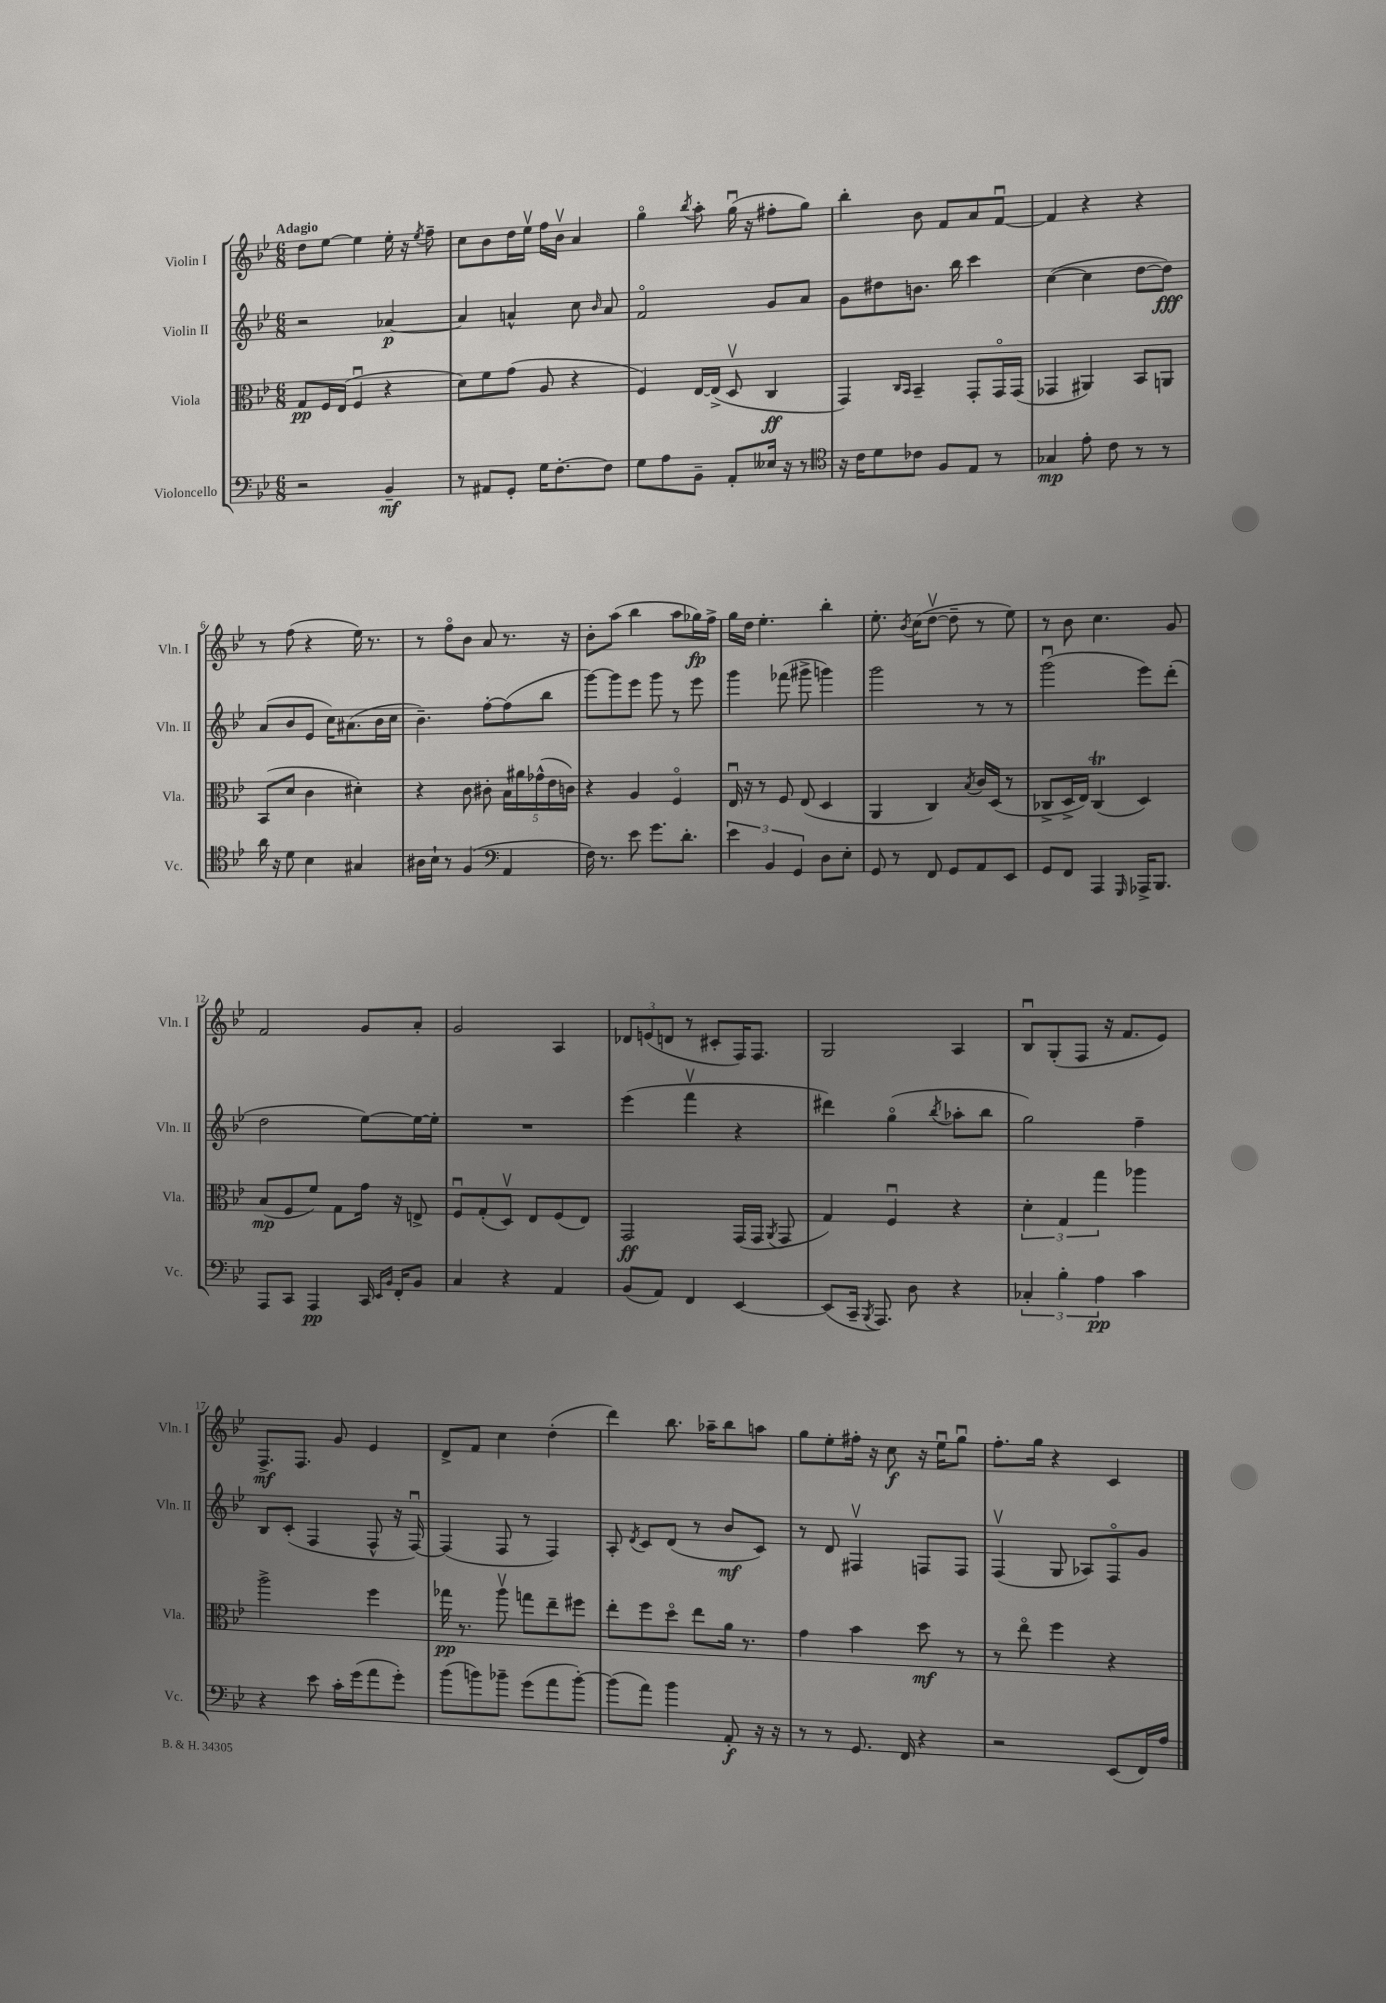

**kern	**dynam	**kern	**dynam	**kern	**dynam	**kern	**dynam
*part4	*part4	*part3	*part3	*part2	*part2	*part1	*part1
*staff4	*staff4	*staff3	*staff3	*staff2	*staff2	*staff1	*staff1
*I"Violoncello	*	*I"Viola	*	*I"Violin II	*	*I"Violin I	*
*I'Vc.	*	*I'Vla.	*	*I'Vln. II	*	*I'Vln. I	*
*clefF4	*	*clefC3	*	*clefG2	*	*clefG2	*
*k[b-e-]	*	*k[b-e-]	*	*k[b-e-]	*	*k[b-e-]	*
*M6/8	*	*M6/8	*	*M6/8	*	*M6/8	*
=1	=1	=1	=1	=1	=1	=1	=1
!	!	!	!	!	!	!LO:TX:a:B:t=Adagio	!
2r	.	8G/L	pp	2r	.	8dd\L	.
.	.	16F/L	.	.	.	[8ee-\J	.
.	.	(16E-/JJ	.	.	.	.	.
.	.	4Fu/	.	.	.	4ee-\]	.
4BB-~/	mf	4r	.	[4a-X/	p	16ee-'\	.
.	.	.	.	.	.	16r	.
.	.	.	.	.	.	8qee-/	.
.	.	.	.	.	.	8ff~\	.
=2	=2	=2	=2	=2	=2	=2	=2
8r	.	8d\L)	.	4a-/]	.	8cc\L	.
8AA#X/L	.	8f\	.	.	.	8b-\	.
8GG'/J	.	(8g\J	.	4an^^/	.	16dd\L	.
.	.	.	.	.	.	16ee-v\JJ	.
16G\KL	.	8A/	.	.	.	16ff\LL	.
[8.F'\	.	.	.	.	.	16b-v\JJ	.
.	.	4r	.	8cc\	.	4a/	.
.	.	.	.	16qqb-/	.	.	.
8F\J]	.	.	.	8a/	.	.	.
=3	=3	=3	=3	=3	=3	=3	=3
8G\L	.	4F/)	.	2f/	.	4gg\	.
8A\	.	.	.	.	.	.	.
.	.	.	.	.	.	8qbb-/	.
8BB-~\J	.	[16E-/LL	.	.	.	8aa'\	.
.	.	(16E-^/JJ]	.	.	.	.	.
8AA'/L	.	8Dv/	.	.	.	(16ggu\	.
.	.	.	.	.	.	16r	.
16E--X/Jk	.	4C/	ff	8g/L	.	8ff#X'\L	.
16r	.	.	.	.	.	.	.
8r	.	.	.	8a/J	.	8gg\J)	.
=4	=4	=4	=4	=4	=4	=4	=4
*clefC4	*	*	*	*	*	*	*
16r	.	4GG/)	.	8g\L	.	4bb-'\	.
16c\KL	.	.	.	.	.	.	.
8d\	.	.	.	8dd#X\	.	.	.
.	.	16qqC/LL	.	.	.	.	.
.	.	16qqBB-/JJ	.	.	.	.	.
8c-X\J	.	4BB-~/	.	8.bn\J	.	8b-\	.
8F/L	.	.	.	.	.	8f/L	.
.	.	.	.	16bb-\	.	.	.
8E-/J	.	8GG'/L	.	4ccc\	.	8a/	.
8r	.	16GG/L	.	.	.	[8fu/J	.
.	.	(16GG/JJ	.	.	.	.	.
=5	=5	=5	=5	=5	=5	=5	=5
4G-X/	mp	4GG-X/	.	([4cc\	.	4f/]	.
8e-'\	.	4AA#X/)	.	4cc\]	.	4r	.
8c\	.	.	.	.	.	.	.
8r	.	8BB-/L	.	[8dd\L	.	4r	.
8r	.	8AAn/J	.	8dd\J])	fff	.	.
!!LO:LB:g=z
=6	=6	=6	=6	=6	=6	=6	=6
16a\	.	(8BB-/L	.	(8a/L	.	8r	.
16r	.	.	.	.	.	.	.
8d\	.	8d/J	.	8b-/	.	(8ff\	.
4B-\	.	4c\	.	8e-/J	.	4r	.
.	.	.	.	16cc\KL)	.	.	.
.	.	.	.	(8.a#X\	.	.	.
4G#X/	.	4d#X'\)	.	.	.	16ee-\)	.
.	.	.	.	.	.	8.r	.
.	.	.	.	16b-\L	.	.	.
.	.	.	.	16cc\JJ	.	.	.
=7	=7	=7	=7	=7	=7	=7	=7
16A#X\LL	.	4r	.	4.b-~\)	.	8r	.
16B-`\JJ	.	.	.	.	.	.	.
8r	.	.	.	.	.	8ff\L	.
(4F/	.	8c\	.	.	.	8b-\J	.
.	.	8c#X'\	.	[8ff'\L	.	8a/	.
*clefF4	*	*	*	*	*	*	*
4AA/	.	20B-\LL	.	(8ff\]	.	8.r	.
.	.	20a#X\	.	.	.	.	.
.	.	(20g-X^^\	.	.	.	.	.
.	.	.	.	8bb-\J	.	.	.
.	.	20e-\	.	.	.	.	.
.	.	.	.	.	.	16r	.
.	.	20cn\JJ)	.	.	.	.	.
=8	=8	=8	=8	=8	=8	=8	=8
16F\)	.	4r	.	[8ggg\L)	.	8b-'\L	.
8.r	.	.	.	.	.	.	.
.	.	.	.	8ggg\]	.	(8aa\J	.
8e-\	.	4A/	.	8eee-\J	.	4bb-\	.
8.g\L	.	.	.	8ggg\	.	.	.
.	.	4F/	.	8r	.	8aa\L	.
8.d'\J	.	.	.	.	.	.	.
.	.	.	.	8eee-\	.	16gg-X\L)	fp
.	.	.	.	.	.	16ff^\JJ	.
=9	=9	=9	=9	=9	=9	=9	=9
6e-\	.	16E-u/	.	4ggg\	.	16gg\LL	.
.	.	16r	.	.	.	16dd\JJ	.
.	.	8r	.	.	.	4.ee-'\	.
6BB-/	.	.	.	.	.	.	.
.	.	8F/	.	(8fff-X\	.	.	.
6GG/	.	.	.	.	.	.	.
.	.	(8E-/	.	8ggg#X^\	.	.	.
8D\L	.	4D/	.	4gggn\)	.	4bb-'\	.
8E-'\J	.	.	.	.	.	.	.
=10	=10	=10	=10	=10	=10	=10	=10
8GG/	.	4AA/	.	2ggg\	.	8.ee-'\	.
8r	.	.	.	.	.	.	.
.	.	.	.	.	.	8qb-/	.
.	.	.	.	.	.	(16cc\KL	.
8FF/	.	4C/)	.	.	.	[8ddv\J	.
8GG/L	.	.	.	.	.	8dd~\]	.
.	.	8qB-/	.	.	.	.	.
8AA/	.	16c/LL	.	8r	.	8r	.
.	.	(16D/JJ	.	.	.	.	.
8EE-/J	.	8r	.	8r	.	8ee-\)	.
=11	=11	=11	=11	=11	=11	=11	=11
8GG/L	.	8C-X^/L	.	(2gggu\	.	8r	.
8FF/J	.	16D^/L	.	.	.	8b-\	.
.	.	16E-/JJ)	.	.	.	.	.
4AAA/	.	(4C-T/	.	.	.	4.cc\	.
16qqGGG/	.	.	.	.	.	.	.
16AAA-X^/KL	.	4D/)	.	8eee-\L)	.	.	.
8.BBB-/J	.	.	.	.	.	.	.
.	.	.	.	(8ddd'\J	.	8g/	.
!!LO:LB:g=z
=12	=12	=12	=12	=12	=12	=12	=12
8AAA/L	.	(8B-/L	mp	2dd\	.	2f/	.
8CC/J	.	8F/	.	.	.	.	.
4AAA/	pp	8f/J)	.	.	.	.	.
.	.	8G\L	.	.	.	.	.
16CC/	.	16g\Jk	.	[8ee-\L)	.	8g/L	.
16qqEE-/LL	.	.	.	.	.	.	.
16qqBB-/JJ	.	.	.	.	.	.	.
16FF'/KL	.	16r	.	.	.	.	.
8BB-/J	.	8En^/	.	16ee-\L_	.	8a'/J	.
.	.	.	.	16ee-'\JJ]	.	.	.
=13	=13	=13	=13	=13	=13	=13	=13
4C/	.	8Fu/L	.	2.r	.	2g/	.
.	.	(8G'/	.	.	.	.	.
4r	.	8Dv/J)	.	.	.	.	.
.	.	8E-/L	.	.	.	.	.
4AA/	.	(8F/	.	.	.	4A/	.
.	.	8E-/J)	.	.	.	.	.
=14	=14	=14	=14	=14	=14	=14	=14
(8BB-/L	.	2GG/	ff	(4eee-\	.	12d-X/L	.
.	.	.	.	.	.	(12en/	.
8AA/J)	.	.	.	.	.	.	.
.	.	.	.	.	.	12dn/J	.
4FF/	.	.	.	4fffv\	.	8r	.
.	.	.	.	.	.	8c#X'/L	.
[4EE-/	.	(16GG/LL	.	4r	.	16F/K)	.
.	.	16GG/JJ	.	.	.	8.F/J	.
.	.	8qAA/	.	.	.	.	.
.	.	8GG/	.	.	.	.	.
=15	=15	=15	=15	=15	=15	=15	=15
(8EE-/L]	.	4G/)	.	4ddd#X\)	.	2G/	.
16CC~/Jk	.	.	.	.	.	.	.
8qBBB-/	.	.	.	.	.	.	.
8.AAA/)	.	.	.	.	.	.	.
.	.	4Fu/	.	(4gg\	.	.	.
8D\	.	.	.	.	.	.	.
.	.	.	.	8qbb-/	.	.	.
4r	.	4r	.	8aa-X'\L	.	4A/	.
.	.	.	.	8bb-\J	.	.	.
=16	=16	=16	=16	=16	=16	=16	=16
6C-X'/	.	6d'\	.	2gg\)	.	8B-u/L	.
.	.	.	.	.	.	(8G'/	.
6B-'\	.	6G/	.	.	.	.	.
.	.	.	.	.	.	8F/J	.
6A\	pp	6gg\	.	.	.	.	.
.	.	.	.	.	.	16r	.
.	.	.	.	.	.	8.f/L	.
4c\	.	4aa-X\	.	4ff~\	.	.	.
.	.	.	.	.	.	8e-/J)	.
!!LO:LB:g=z
=17	=17	=17	=17	=17	=17	=17	=17
4r	.	2aa^\	.	8B-/L	.	8.F^/L	mf
.	.	.	.	(8c'/J	.	.	.
.	.	.	.	.	.	8.F/J	.
8e-\	.	.	.	4F/	.	.	.
16c'\LL	.	.	.	.	.	8g/	.
(16g\J	.	.	.	.	.	.	.
8a\	.	4ff\	.	8F^^/	.	4e-/	.
8g'\J)	.	.	.	16r	.	.	.
.	.	.	.	[16Fu/)	.	.	.
=18	=18	=18	=18	=18	=18	=18	=18
(8b-\L	.	16gg-X\	pp	(4F/]	.	8d^/L	.
.	.	8.r	.	.	.	.	.
8bn\)	.	.	.	.	.	8f/J	.
8b-X~\J	.	8aav\	.	8F/	.	4cc\	.
(8g\L	.	8ggn\L	.	8r	.	.	.
8a\	.	8ee-~\	.	4F/)	.	(4dd'\	.
[8b-'\J)	.	8ff#X\J	.	.	.	.	.
=19	=19	=19	=19	=19	=19	=19	=19
(8b-\L]	.	8ee-'\L	.	8A'/	.	4ddd\)	.
.	.	.	.	8qd/	.	.	.
8a\J)	.	8ff\	.	8c/L	.	.	.
4b-\	.	8dd\J	.	(8d/J	.	8.bb-\	.
.	.	8ee-\L	.	8r	.	.	.
.	.	.	.	.	.	16aa-X~\KL	.
8AA'/	f	16a\Jk	.	8b-/L	mf	8bb-\	.
.	.	8.r	.	.	.	.	.
16r	.	.	.	8c/J)	.	8aan\J	.
16r	.	.	.	.	.	.	.
=20	=20	=20	=20	=20	=20	=20	=20
8r	.	4g\	.	8r	.	8gg\L	.
8r	.	.	.	8d/	.	8ee-'\	.
8.GG/	.	4b-\	.	4F#Xv/	.	16ff#X'\Jk	.
.	.	.	.	.	.	16r	.
.	.	.	.	.	.	8cc\	f
16FF/	.	.	.	.	.	.	.
4r	.	8dd\	mf	8Fn/L	.	16r	.
.	.	.	.	.	.	16ee-u\KL	.
.	.	8r	.	8F/J	.	8ggu\J	.
=21	=21	=21	=21	=21	=21	=21	=21
2r	.	8r	.	(4Fv/	.	8.ff'\L	.
.	.	8ee-\	.	.	.	.	.
.	.	.	.	.	.	16gg\Jk	.
.	.	4ff\	.	8G/	.	4r	.
.	.	.	.	8A-X/L)	.	.	.
(8EE-/L	.	4r	.	8F/	.	4c/	.
16FF/L)	.	.	.	8g/J	.	.	.
16A/JJ	.	.	.	.	.	.	.
==	==	==	==	==	==	==	==
*-	*-	*-	*-	*-	*-	*-	*-
